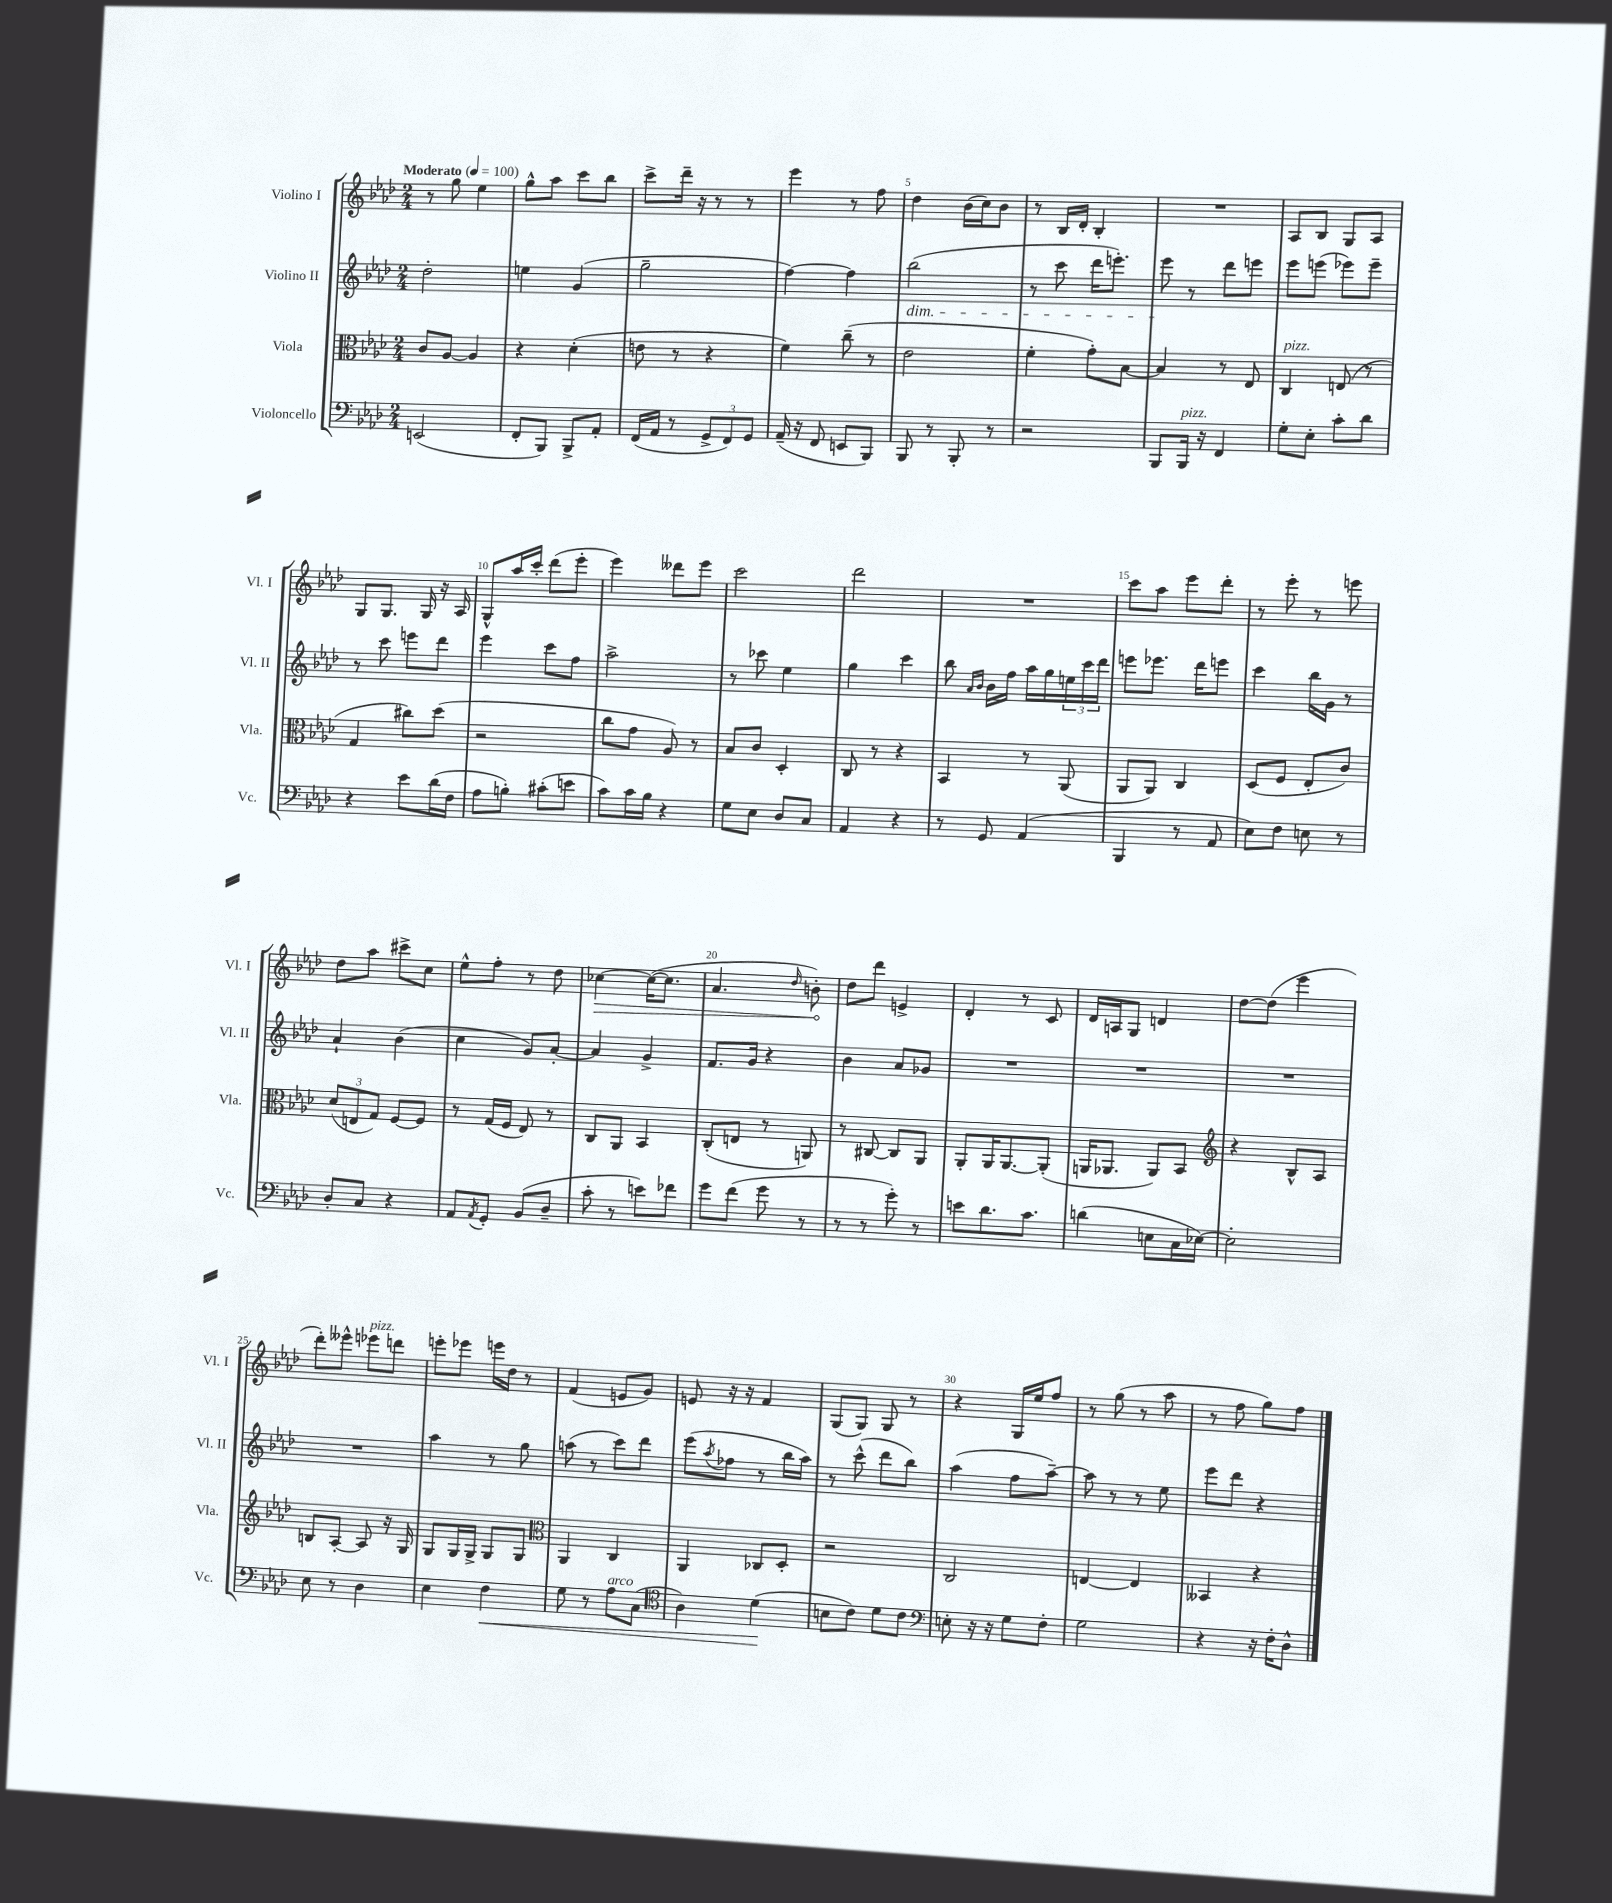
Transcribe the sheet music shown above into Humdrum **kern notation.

**kern	**dynam	**kern	**kern	**kern	**dynam
*part4	*part4	*part3	*part2	*part1	*part1
*staff4	*staff4	*staff3	*staff2	*staff1	*staff1
*I"Violoncello	*	*I"Viola	*I"Violino II	*I"Violino I	*
*I'Vc.	*	*I'Vla.	*I'Vl. II	*I'Vl. I	*
*clefF4	*	*clefC3	*clefG2	*clefG2	*
*k[b-e-a-d-]	*	*k[b-e-a-d-]	*k[b-e-a-d-]	*k[b-e-a-d-]	*
*M2/4	*	*M2/4	*M2/4	*M2/4	*
*MM100	*	*MM100	*MM100	*MM100	*
=1	=1	=1	=1	=1	=1
!	!	!	!	!LO:TX:a:B:t=Moderato	!
(2EEn/	.	8c/L	2dd-'\	8r	.
.	.	[8A-/J	.	8gg\	.
.	.	4A-/]	.	4ee-\	.
=2	=2	=2	=2	=2	=2
8FF'/L	.	4r	4een\	8gg^^\L	.
8BBB-/J)	.	.	.	8aa-\J	.
8BBB-^/L	.	(4d-'\	(4g/	8ccc\L	.
8AA-'/J	.	.	.	8bb-\J	.
=3	=3	=3	=3	=3	=3
(16FF/LL	.	8en\	2gg~\	8ccc^\L	.
16AA-/JJ	.	.	.	.	.
8r	.	8r	.	16ddd-~\Jk	.
.	.	.	.	16r	.
12GG^/L	.	4r	.	8r	.
12FF/)	.	.	.	.	.
.	.	.	.	8r	.
12GG/J	.	.	.	.	.
=4	=4	=4	=4	=4	=4
(16AA-~/	.	4f\)	[4ff\)	4eee-\	.
16r	.	.	.	.	.
8FF/	.	.	.	.	.
8EEn/L	.	(8cc~\	4ff\]	8r	.
8BBB-/J)	.	8r	.	8ff\	.
=5	=5	=5	=5	=5	=5
!	!	!	!LO:TX:b:i:t=dim.	!	!
8BBB-/	.	2e-\	(2bb-\	4dd-\	.
8r	.	.	.	.	.
8BBB-'/	.	.	.	(16b-\LL	.
.	.	.	.	16cc\J)	.
8r	.	.	.	8b-\J	.
=6	=6	=6	=6	=6	=6
2r	.	4f'\	8r	8r	.
.	.	.	8ccc\	16B-/LL	.
.	.	.	.	16d-'/JJ	.
.	.	8g'\L)	16ddd-\KL	4B-'/	.
.	.	.	8.eeen'\J)	.	.
.	.	[8B-\J	.	.	.
=7	=7	=7	=7	=7	=7
8BBB-/L	.	4B-/]	8eee-\	2r	.
!LO:TX:a:i:t=pizz.	!	!	!	!	!
16BBB-/Jk	.	.	8r	.	.
16r	.	.	.	.	.
4FF/	.	8r	8ddd-\L	.	.
.	.	8E-/	8eeen\J	.	.
=8	=8	=8	=8	=8	=8
!	!	!LO:TX:a:i:t=pizz.	!	!	!
8G'\L	.	4C/	8eee-\L	8A-/L	.
8E-'\J	.	.	(8eeen\J	8B-/J	.
8c'\L	.	(8En/	8eee-X\L)	8G/L	.
8d-\J	.	8r	8eee-~\J	8A-/J	.
!!LO:LB:g=z
=9	=9	=9	=9	=9	=9
4r	.	4G/	8r	8G/L	.
.	.	.	8ccc\	8.G/J	.
8e-\L	.	8cc#X\L)	8eeen\L	.	.
.	.	.	.	16G/	.
(16d-\L	.	(8dd-\J	8ddd-\J	16r	.
16F\JJ	.	.	.	16A-/	.
=10	=10	=10	=10	=10	=10
8A-\L	.	2r	4eee-\	8G^^/L	.
8Bn'\J)	.	.	.	16aa-/L	.
.	.	.	.	16ccc'/JJ	.
(8c#X'\L	.	.	8ccc\L	(8ddd-\L	.
8en\J	.	.	8ff\J	8eee-'\J	.
=11	=11	=11	=11	=11	=11
8c\L)	.	8cc\L	2aa-^\	4eee-\)	.
16c\L	.	8g\J	.	.	.
16B-\JJ	.	.	.	.	.
4r	.	8A-/)	.	8ddd--X\L	.
.	.	8r	.	8eee-\J	.
=12	=12	=12	=12	=12	=12
8G\L	.	8B-/L	8r	2ccc\	.
8E-\J	.	8c/J	8ccc-X\	.	.
8D-/L	.	4D-'/	4ee-\	.	.
8C/J	.	.	.	.	.
=13	=13	=13	=13	=13	=13
4AA-/	.	8C/	4gg\	2ddd-\	.
.	.	8r	.	.	.
4r	.	4r	4ccc\	.	.
=14	=14	=14	=14	=14	=14
8r	.	4BB-/	8bb-\	2r	.
.	.	.	16qqa-/LL	.	.
.	.	.	16qqb-/JJ	.	.
8GG/	.	.	16b-\LL	.	.
.	.	.	16ff\JJ	.	.
(4AA-/	.	8r	16aa-\LL	.	.
.	.	.	16gg\	.	.
.	.	(8AA-/	24een\	.	.
.	.	.	24ccc\	.	.
.	.	.	24ddd-\JJ	.	.
=15	=15	=15	=15	=15	=15
4BBB-/	.	8AA-/L	8eeen\L	8ccc\L	.
.	.	8AA-/J)	8.eee-X\J	8aa-\J	.
8r	.	4C/	.	8eee-\L	.
.	.	.	16ddd-\KL	.	.
8AA-/	.	.	8eeen\J	8ddd-'\J	.
=16	=16	=16	=16	=16	=16
8E-\L)	.	(8D-/L	4ccc\	8r	.
8F\J	.	8F/J	.	8eee-'\	.
8En\	.	8E-'/L	16bb-\LL	8r	.
.	.	.	16g\JJ	.	.
8r	.	8c/J)	8r	8eeen\	.
!!LO:LB:g=z
=17	=17	=17	=17	=17	=17
8D-'/L	.	(12d-/L	4a-`/	8dd-\L	.
.	.	12En/	.	.	.
8C/J	.	.	.	8aa-\J	.
.	.	12G/J)	.	.	.
4r	.	[8F/L	(4b-\	8ccc#X^\L	.
.	.	8F/J]	.	8cc\J	.
=18	=18	=18	=18	=18	=18
8AA-/L	.	8r	4cc\	8ee-^^\L	.
8qAA-/	.	.	.	.	.
8GG'/J	.	(16G/LL	.	8ff'\J	.
.	.	16F/JJ	.	.	.
(8BB-/L	.	8E-/)	8g/L)	8r	.
8D-~/J	.	8r	[8a-'/J	8dd-\	.
=19	=19	=19	=19	=19	=19
!	!	!	!	!	!LO:HP:b
8c'\	.	8C/L	4a-/]	[4cc-X\	>
8r	.	8AA-/J	.	.	.
8en\L)	.	4BB-/	4g^/	(16cc-\KL_	.
.	.	.	.	8.cc-\J]	.
8f-X\J	.	.	.	.	.
=20	=20	=20	=20	=20	=20
8g\L	.	(8C'/L	8.f/L	4.a-/	.
(8f\J	.	8En/J	.	.	.
.	.	.	16g/Jk	.	.
8g\	.	8r	4r	.	.
.	.	.	.	16qqdd-/	.
8r	.	8AAn/)	.	8bn'\)	.
.	.	.	.	.	]
=21	=21	=21	=21	=21	=21
8r	.	8r	4b-\	8dd-\L	.
8r	.	[8C#X/	.	8ddd-\J	.
8g'\)	.	8C#/L]	8a-/L	4en^/	.
8r	.	8AA-/J	8g-X/J	.	.
=22	=22	=22	=22	=22	=22
8en\L	.	8AA-'/L	2r	4d-'/	.
8.d-\	.	16AA-/K	.	.	.
.	.	[8.AA-/	.	.	.
.	.	.	.	8r	.
8.c\J	.	.	.	.	.
.	.	(8AA-'/J]	.	8c/	.
=23	=23	=23	=23	=23	=23
(4dn\	.	16AAn/KL	2r	16d-/LL	.
.	.	8.AA-X/J	.	16An/J	.
.	.	.	.	8G/J	.
8En\L	.	8AA-/L)	.	4dn/	.
16C\L	.	8BB-/J	.	.	.
[16E-X\JJ)	.	.	.	.	.
=24	=24	=24	=24	=24	=24
*	*	*clefG2	*	*	*
2E-'\]	.	4r	2r	[8dd-\L	.
.	.	.	.	(8dd-\J]	.
.	.	8B-^^/L	.	4eee-\	.
.	.	8A-/J	.	.	.
!!LO:LB:g=z
=25	=25	=25	=25	=25	=25
8E-\	.	8Bn/L	2r	8ddd-'\L)	.
8r	.	[8A-'/J	.	8eee--X^^\J	.
!	!	!	!	!LO:TX:a:i:t=pizz.	!
4D-\	.	8A-/]	.	8eee-X\L	.
.	.	16r	.	8dddn\J	.
.	.	16G/	.	.	.
=26	=26	=26	=26	=26	=26
4E-\	.	8G/L	4aa-\	8eeen'\L	.
.	.	16G/L	.	8eee-X\J	.
.	.	16G^/JJ	.	.	.
!	!LO:HP:b	!	!	!	!
4F\	<	8G/L	8r	16eeen\LL	.
.	.	.	.	16dd-\JJ	.
.	.	8G/J	8gg\	8r	.
=27	=27	=27	=27	=27	=27
*	*	*clefC3	*	*	*
8G\	.	4AA-/	(8aan\	(4f/	.
8r	.	.	8r	.	.
!LO:TX:a:i:t=arco	!	!	!	!	!
8A-\L	.	4C/	8ccc\L)	8en/L	.
(8C\J	.	.	8ddd-\J	8g/J)	.
=28	=28	=28	=28	=28	=28
*clefC4	*	*	*	*	*
4A-\)	.	4AA-/	(8eee-\L	8en/	.
.	.	.	8qaa-/	.	.
.	.	.	8ff-X\J	16r	.
.	.	.	.	16r	.
(4d-\	.	8C-X/L	8r	4f/	.
.	.	8D-'/J	16bb-\LL	.	.
.	.	.	16aa-\JJ)	.	.
.	[	.	.	.	.
=29	=29	=29	=29	=29	=29
8Bn\L	.	2r	8r	(8G/L	.
8c\J)	.	.	(8ccc^^\	8G/J)	.
8d-\L	.	.	8ddd-\L	8G/	.
8c\J	.	.	8bb-\J)	8r	.
=30	=30	=30	=30	=30	=30
*clefF4	*	*	*	*	*
8En'\	.	2C/	(4aa-\	4r	.
16r	.	.	.	.	.
16r	.	.	.	.	.
8G\L	.	.	8ff\L	16G/LL	.
.	.	.	.	16ee-/J	.
8F'\J	.	.	[8aa-~\J)	8ff/J	.
=31	=31	=31	=31	=31	=31
2G\	.	[4En/	8aa-\]	8r	.
.	.	.	8r	(8gg\	.
.	.	4E/]	8r	8r	.
.	.	.	8ee-\	8aa-\	.
=32	=32	=32	=32	=32	=32
4r	.	4BB--X/	8eee-\L	8r	.
.	.	.	8ddd-\J	8ff\	.
16r	.	4r	4r	8gg\L)	.
16F'\KL	.	.	.	.	.
8D-^^\J	.	.	.	8ff\J	.
==	==	==	==	==	==
*-	*-	*-	*-	*-	*-
